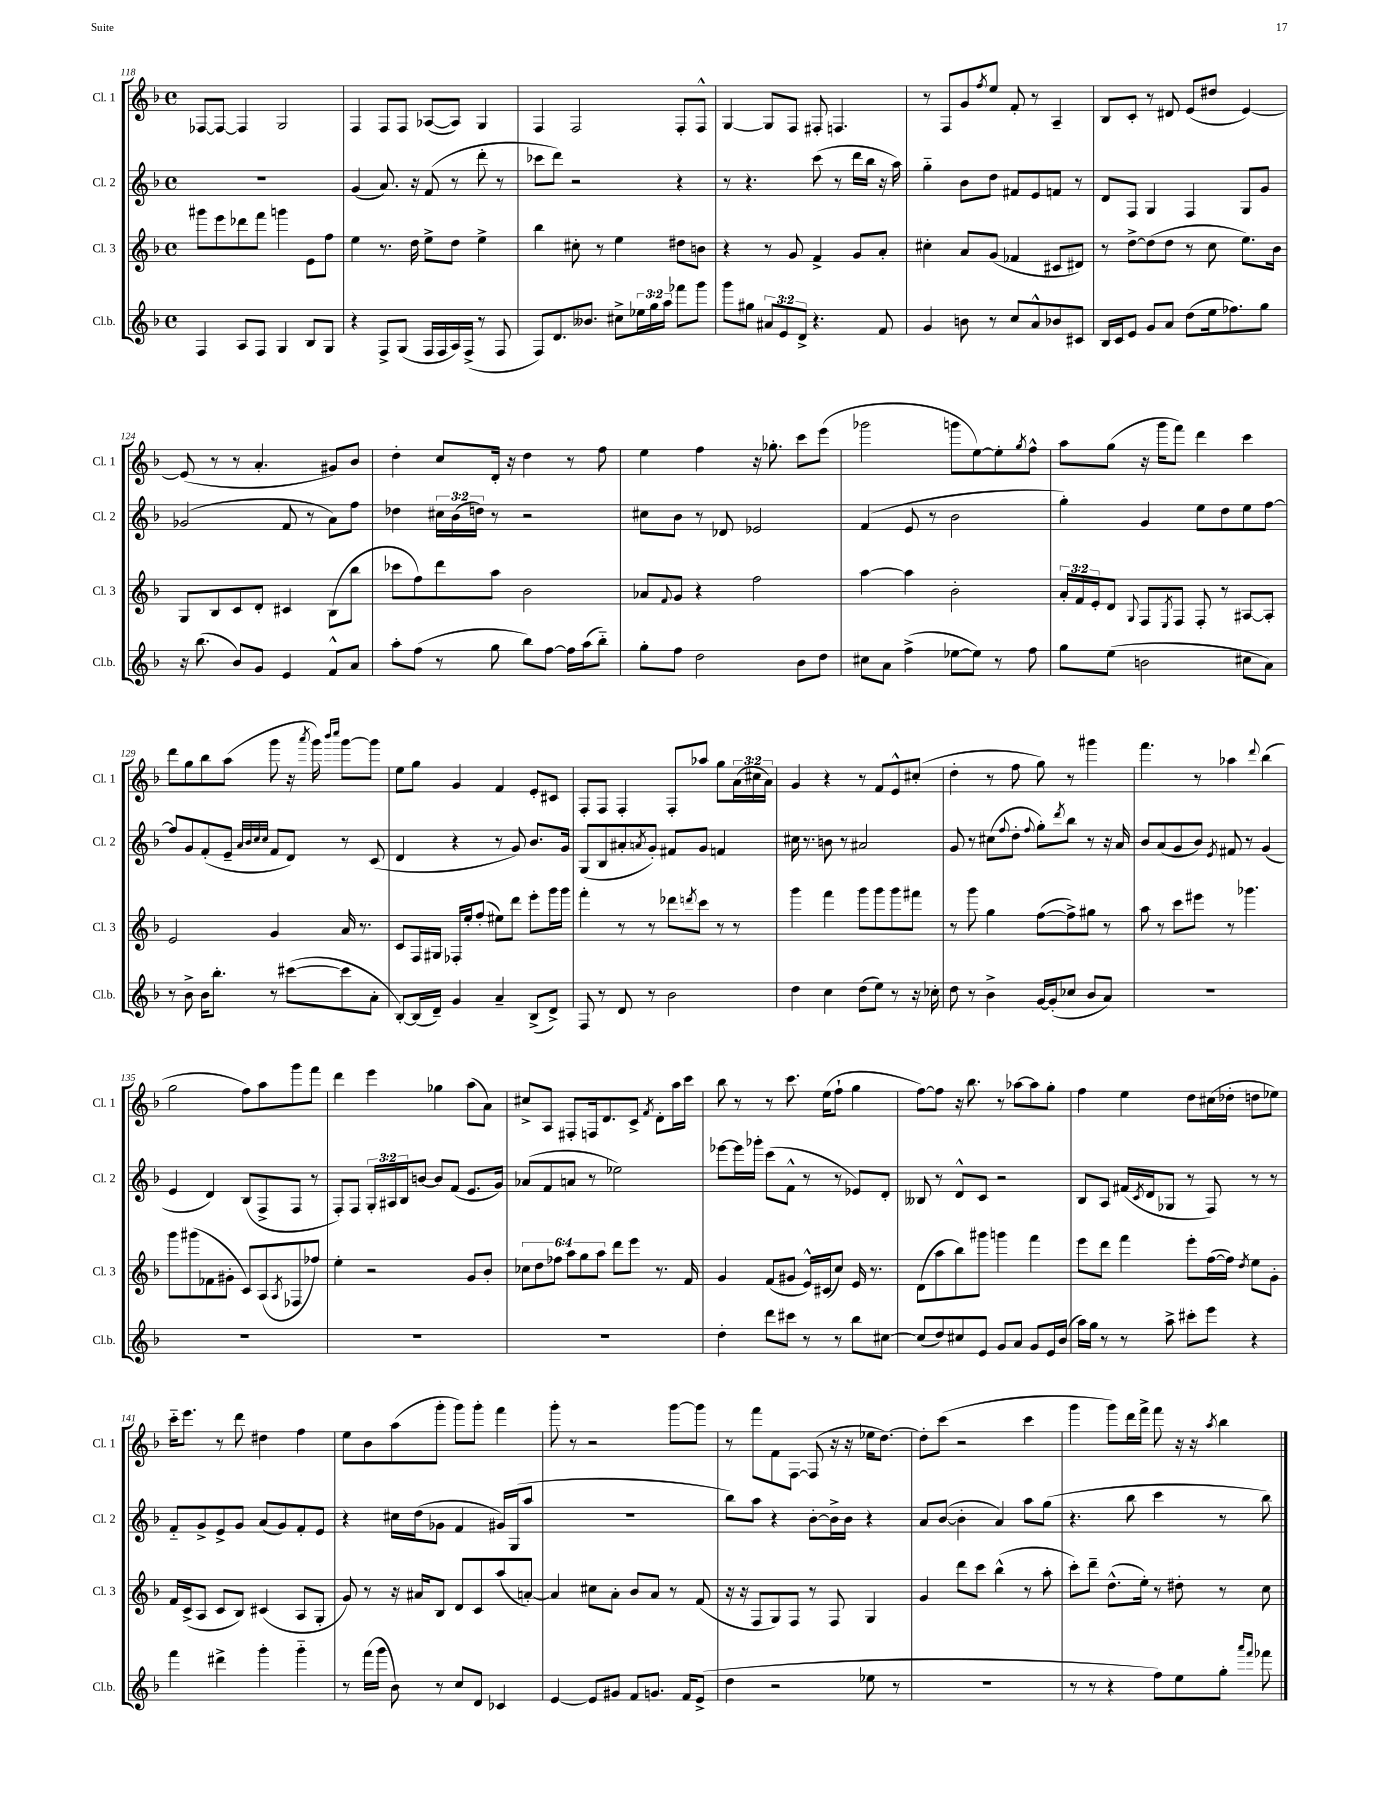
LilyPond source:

<<
\new StaffGroup <<
\new Staff = "s0" \with { instrumentName = "Cl. 1" shortInstrumentName = "Cl. 1" } {
    \clef treble \key f \major \defaultTimeSignature \time 4/4 \override Staff.TupletNumber.text = #tuplet-number::calc-fraction-text
    fes8~ fes8~ fes4 g2 |
    f4 f8 f8 aes8~( aes8) g4 |
    f4 f2 f8-. f8-^ |
    g4~ g8 f8 fis8-. f4. |
    r8 f8 g'8 \acciaccatura { f''8 } e''8 f'8-. r8 a4-- |
    bes8 c'8-. r8 dis'8 e'8( dis''8 e'4~) |
    e'8( r8 r8 a'4.-. gis'8) bes'8 |
    d''4-. c''8 d'16-. r16 d''4 r8 f''8 |
    e''4 f''4 r16 ges''8.-. c'''8 e'''8( |
    ges'''2 g'''8 e''8~) e''8-. \acciaccatura { g''8 } f''8-^ |
    a''8 g''8( r16 g'''16 f'''8) d'''4 c'''4 |
    d'''8 g''8 bes''8 a''8( g'''8 r16 \acciaccatura { a'''8 } g'''16) \grace { bes'''16 c''''16 } g'''8~ g'''8 |
    e''8 g''8 g'4 f'4 e'8-. cis'8 |
    f8-. f8 f4-. f8-. aes''8 g''8 \tuplet 3/2 { a'16( cis''16 a'16) } |
    g'4 r4 r8 f'8 e'8-^ cis''8-.( |
    d''4-. r8 f''8 g''8) r8 gis'''4 |
    f'''4. r8 aes''4 \appoggiatura { d'''8 } bes''4( |
    g''2 f''8) a''8 g'''8 f'''8 |
    d'''4 e'''4 ges''4 a''8( a'8) |
    cis''8-> a8 fis8-. f16 d'8. c'8-> \acciaccatura { f'8 } d'8-. a''16 c'''16 |
    bes''8 r8 r8 c'''8. e''16( f''8-! g''4 |
    f''8~) f''8 r16 bes''8. r8 aes''8~ aes''8 g''8-. |
    f''4 e''4 d''8 cis''16( des''16-. d''8 ees''8) |
    c'''16-_ e'''8. r8 d'''8 dis''4 f''4 |
    e''8 bes'8 a''8( g'''8-. g'''8) g'''8-. f'''4 |
    g'''8-. r8 r2 g'''8~ g'''8 |
    r8 f'''8 f'8 f8~ f8( r16 r16 ees''16 d''8.~) |
    d''8-. c'''8( r2 c'''4 |
    g'''4 g'''8) d'''16 f'''16-> f'''8 r16 r16 \acciaccatura { a''8 } bes''4 \bar "|." |
}
\new Staff = "s1" \with { instrumentName = "Cl. 2" shortInstrumentName = "Cl. 2" } {
    \clef treble \key f \major \defaultTimeSignature \time 4/4 \override Staff.TupletNumber.text = #tuplet-number::calc-fraction-text
    R1 |
    g'4( a'8.) r16 f'8( r8 d'''8-. r8 |
    ces'''8 d'''8) r2 r4 |
    r8 r4. c'''8( r8 d'''16 bes''16 r16 a''16) |
    g''4-_ bes'8 d''8 fis'8 e'8 f'8 r8 |
    d'8 f8 g4 f4 g8 g'8 |
    ges'2( f'8 r8 a'8) f''8 |
    des''4 \tuplet 3/2 { cis''16 bes'16( d''16) } r8 r2 |
    cis''8 bes'8 r8 des'8 ees'2 |
    f'4( e'8 r8 bes'2 |
    g''4-.) g'4 e''8 d''8 e''8 f''8~ |
    f''8 g'8 f'8-.( e'8-- \grace { a'32 bes'32 c''32 c''32 } f'8 d'8) r8 c'8( |
    d'4 r4 r8 g'8) bes'8. g'16 |
    g8( bes8 ais'8-. \acciaccatura { a'8 } g'8-.) fis'8 g'8 f'4 |
    cis''16 r8. b'8 r8 ais'2 |
    g'8 r8 cis''8( \appoggiatura { f''8 } d''8-. \appoggiatura { f''8 } g''8-.) \acciaccatura { d'''8 } bes''8 r8 r16 a'16 |
    bes'8 a'8( g'8 bes'8) \acciaccatura { e'8 } fis'8 r8 g'4( |
    e'4 d'4) bes8( f8-> f8 r8 |
    f8-.) f8 \tuplet 3/2 { g16-. ais16 bes16 } b'8~ b'8 f'8( e'8. g'16) |
    aes'8( f'8 a'8 r8 ees''2) |
    ees'''8~ ees'''16 ges'''16-. c'''8( f'8-^ r8 r8 ees'8) d'8-. |
    beses8 r8 d'8-^ c'8 r2 |
    bes8 a8 fis'16( \acciaccatura { c'8 } d'16 ges8 r8 f8) r8 r8 |
    f'8-_ g'8-> e'8-> g'8 a'8( g'8) f'8-. e'8 |
    r4 cis''16 d''16( ges'8 f'4 gis'16) g16( a''8 |
    R1 |
    bes''8) a''8 r4 bes'8~-. bes'16-> bes'16 r4 |
    a'8 bes'8~( bes'4-. a'4) a''8 g''8( |
    r4. bes''8 c'''4 r8 bes''8) \bar "|." |
}
\new Staff = "s2" \with { instrumentName = "Cl. 3" shortInstrumentName = "Cl. 3" } {
    \clef treble \key f \major \defaultTimeSignature \time 4/4 \override Staff.TupletNumber.text = #tuplet-number::calc-fraction-text
    gis'''8 e'''8 des'''8 f'''8 g'''4 e'8 f''8 |
    e''4 r8. d''16 e''8-> d''8 e''4-> |
    bes''4 cis''8-. r8 e''4 dis''8 b'8 |
    r4 r8 g'8 f'4-> g'8 a'8-. |
    cis''4-. a'8 g'8( fes'4 cis'8 dis'8) |
    r8 d''8~-> d''8( d''8 r8 c''8 e''8.) bes'16 |
    g8 bes8 c'8 d'8-. cis'4 bes8( bes''8 |
    ces'''8 f''8) d'''8 a''8 bes'2 |
    aes'8 \appoggiatura { f'8 } g'8 r4 f''2 |
    a''4~ a''4 bes'2-. |
    \tuplet 3/2 { a'16-. f'16 e'16-. } d'8 \appoggiatura { g8 } f8 \acciaccatura { e8 } f8 f8-. r8 ais8~ ais8-. |
    e'2 g'4 a'16 r8. |
    c'8 f16 gis16 fes16-. e''16-. f''8-.( eis''8) d'''8 e'''8-. g'''16 g'''16 |
    f'''4-. r8 r8 des'''8 \acciaccatura { d'''8 } c'''8 r8 r8 |
    g'''4 f'''4 g'''8 g'''8 g'''8 fis'''8 |
    r8 g'''8 g''4 f''8~( f''8->) gis''8 r8 |
    a''8 r8 c'''8 eis'''8 r8 ges'''4. |
    g'''8 gis'''8( fes'8 gis'8-. c'8) a8( \acciaccatura { a8 } fes8 fes''8) |
    e''4-. r2 g'8 bes'8-. |
    \tuplet 6/4 { ces''8 d''8 fes''8 a''8 g''8 a''8 } d'''8 e'''8 r8. f'16 |
    g'4 f'8( gis'8 e'16-^) cis'16( c''8) e'16 r8. |
    d'8( a''8 bes''8) gis'''8 g'''4 f'''4 |
    e'''8 d'''8 f'''4 e'''8-. f''16~( f''16) \acciaccatura { d''8 } e''8 g'8-. |
    f'16 c'16->( a8 c'8 bes8) cis'4( a8 g8-. |
    g'8) r8 r16 ais'16 bes8 d'8 c'8 a''8( a'8~-.) |
    a'4 cis''8 a'8-. bes'8 a'8 r8 f'8( |
    r16 r16 f8 g8) f8 r8 f8 g4 |
    g'4 d'''8 c'''8 bes''4-^( r8 a''8-. |
    c'''8-.) d'''8-- d''8.-^( e''16-.) r8 dis''8-. r8 c''8 \bar "|." |
}
\new Staff = "s3" \with { instrumentName = "Cl.b." shortInstrumentName = "Cl.b." } {
    \clef treble \key f \major \defaultTimeSignature \time 4/4 \override Staff.TupletNumber.text = #tuplet-number::calc-fraction-text
    f4 a8 f8 g4 bes8 g8 |
    r4 f8-> g8( f16 f16 a16) f16->( r8 f8 |
    f8) d'8. beses'8. cis''8-> \tuplet 3/2 { ees''16 g''16 a''16 } fes'''8 g'''8 |
    g'''8 gis''8 \tuplet 3/2 { ais'8 e'8 d'8-> } r4. f'8 |
    g'4 b'8 r8 c''8 a'8-^ bes'8 cis'8 |
    bes16 c'16 e'8 g'8 a'8 d''8( e''16 fes''8.) g''8 |
    r16 bes''8.( bes'8) g'8 e'4 f'8-^ a'8 |
    a''8-. f''8( r8 g''8 bes''8) f''8~ f''16 a''16( bes''8-_) |
    g''8-. f''8 d''2 bes'8 d''8 |
    cis''8 a'8 f''4->( ees''8~ ees''8) r8 f''8 |
    g''8 e''8( b'2 cis''8 a'8) |
    r8 bes'8-> bes'16 bes''8.-. r8 cis'''8~( cis'''8 a'8-. |
    bes8~-.) bes16( d'16--) g'4 a'4-- bes8->( d'8->) |
    f8 r8 d'8 r8 bes'2 |
    d''4 c''4 d''8( e''8) r8 r16 ces''16-. |
    d''8 r8 bes'4-> g'16~ g'16-.( ces''8 bes'8 a'8) |
    R1 |
    R1 |
    R1 |
    R1 |
    d''4-. d'''8 cis'''8 r8 r8 bes''8 cis''8~ |
    cis''8( d''8) cis''8 e'8 g'8 a'8 g'8 e'16 bes'16( |
    a''16) g''16 r8 r8 a''8-> cis'''8-. e'''8 r4 |
    f'''4 dis'''4-> g'''4-. g'''4-_ |
    r8 f'''16( g'''16 bes'8) r8 c''8 d'8 ces'4 |
    e'4~ e'8 gis'8 f'8 g'8. f'16 e'8->( |
    d''4 r2 ees''8 r8 |
    R1 |
    r8 r8 r4 f''8) e''8 g''8-. \grace { a'''16 f'''16 } fes'''8 \bar "|." |
}
>>
>>
\layout { \context { \Score currentBarNumber = #118 } }
